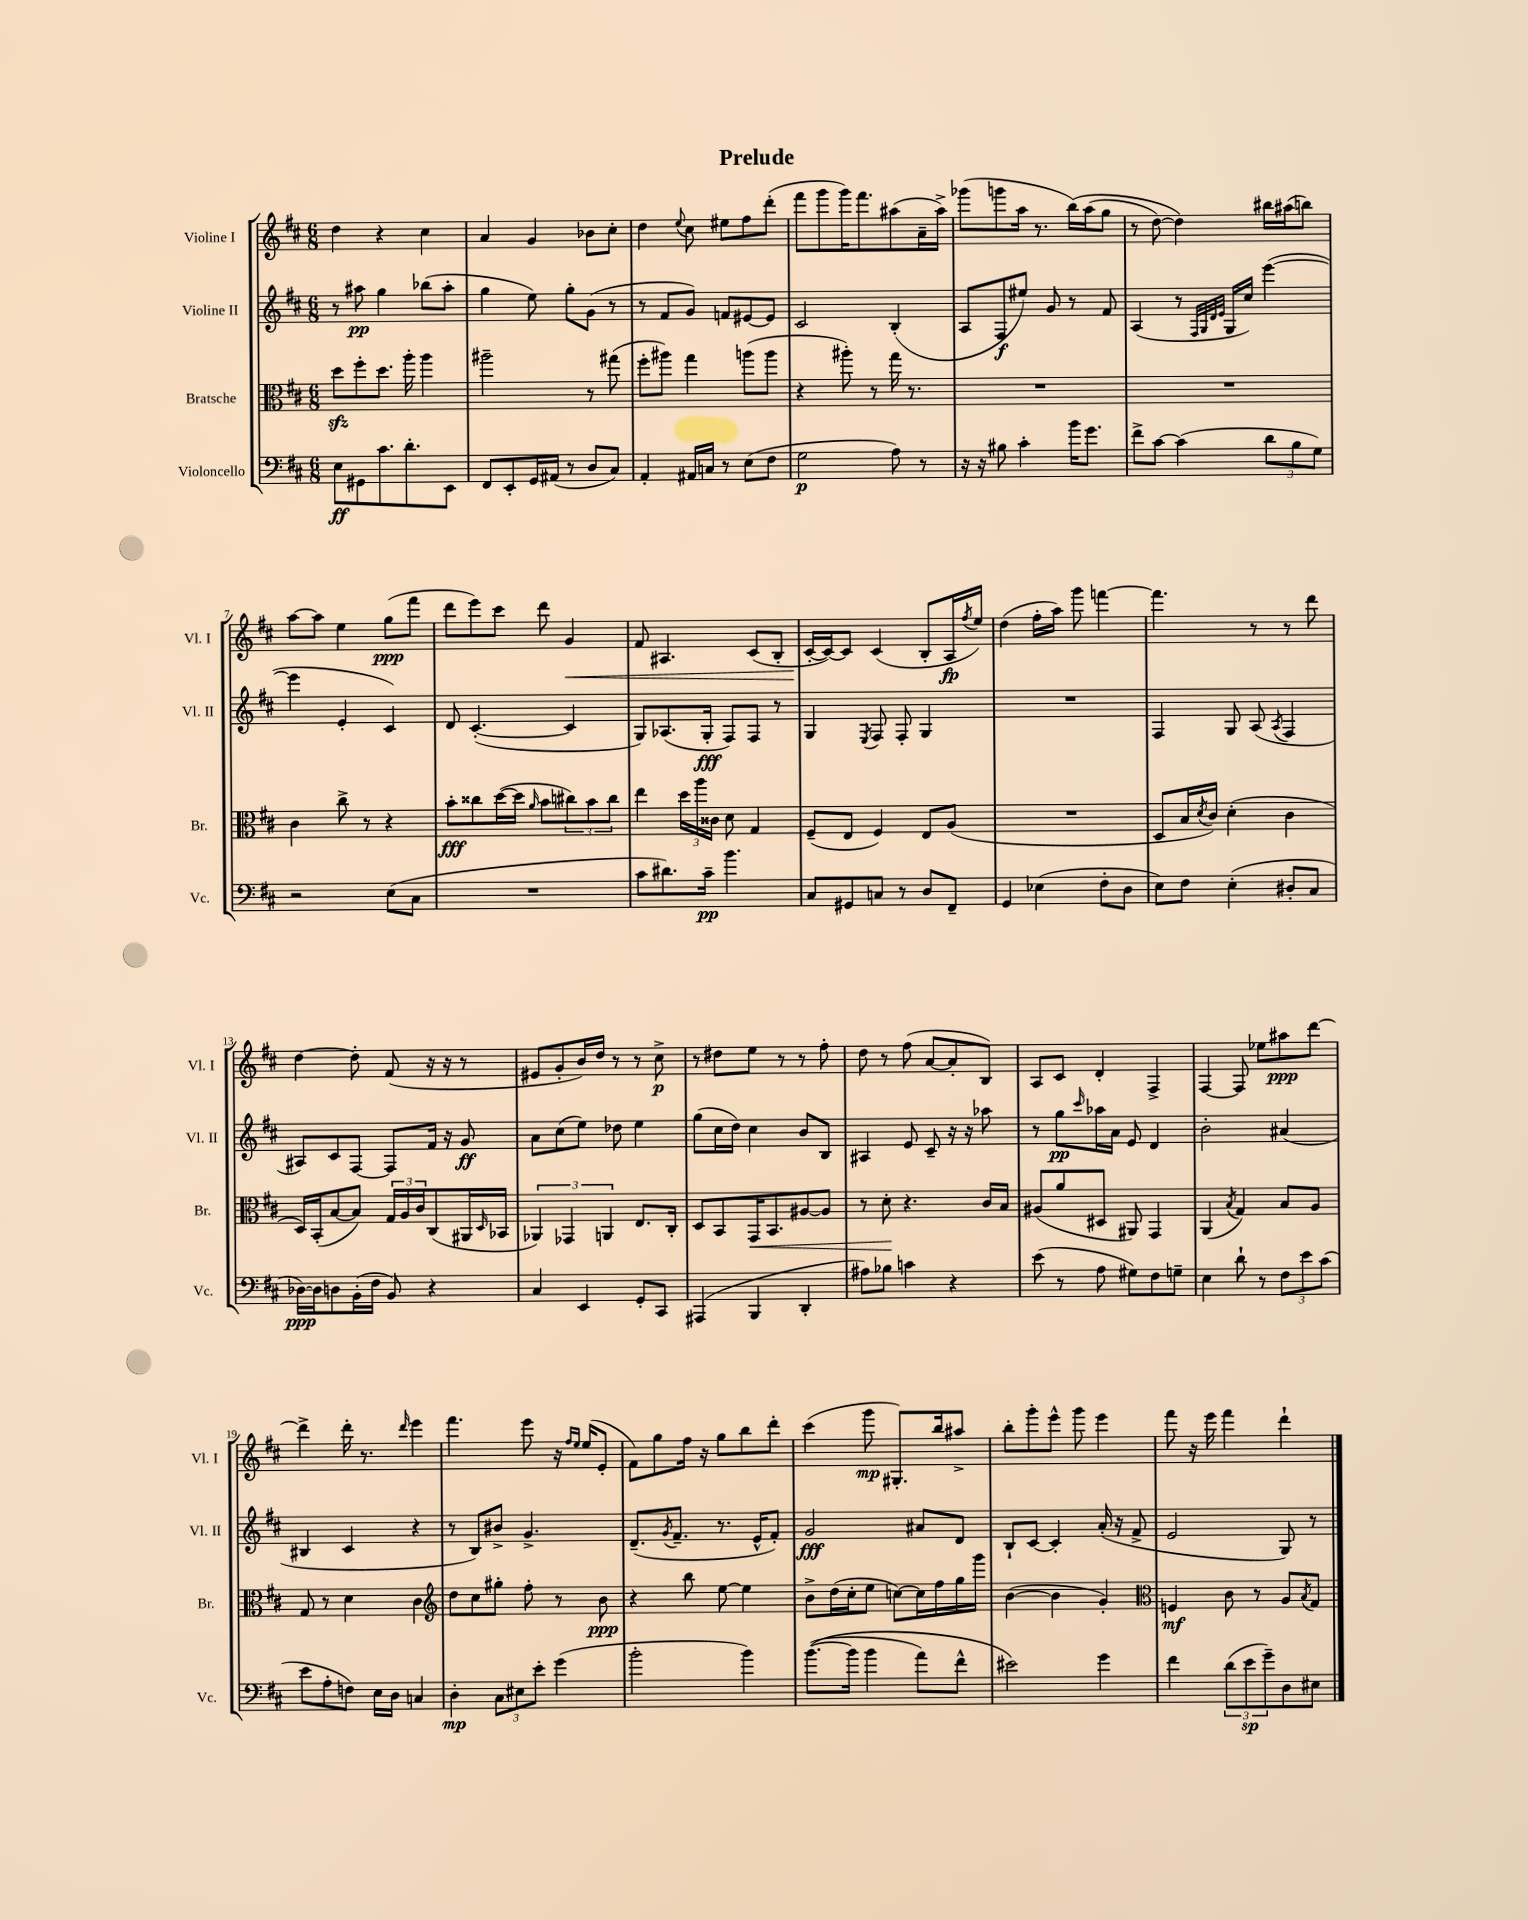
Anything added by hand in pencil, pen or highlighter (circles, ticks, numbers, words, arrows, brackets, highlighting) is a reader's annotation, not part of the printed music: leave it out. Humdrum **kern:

**kern	**kern	**kern	**kern
*staff4	*staff3	*staff2	*staff1
*clefF4	*clefC3	*clefG2	*clefG2
*k[f#c#]	*k[f#c#]	*k[f#c#]	*k[f#c#]
*M6/8	*M6/8	*M6/8	*M6/8
8E	8dd	8r	4dd
8GG#	8ff#'	8aa#	.
8.c#	8.dd	4gg	4r
8.d'	16aa'	.	.
.	4aa	(8bb-	4cc#
8EE	.	8aa#'	.
=	=	=	=
8FF#	2aa#~	4gg	4a
8EE'	.	.	.
16GG	.	8ee)	4g
(16AA#	.	.	.
8r	.	8gg'	.
8D	8r	(8g	8b-
8C#)	(8gg#	8r	8cc#'
=	=	=	=
4AA'	8ff#'	8r	4dd
.	8aa#)	8f#	.
.	.	.	8qqee
16AA#	4gg	8g)	8cc#
16C	.	.	.
8r	.	8f	8ee#
(8E	(8aa	[8e#	8ff#
8F#	8aa	8e#]	(8ddd'
=	=	=	=
2G	4r	2c#	8fff#
.	.	.	8ggg
.	8aa#')	.	16ggg)
.	.	.	8.fff#
.	8r	.	.
8A)	16gg	(4B'	(8aa#
.	8.r	.	.
8r	.	.	16a~
.	.	.	16aa#^)
=	=	=	=
16r	2.r	8A	(8ggg-
16r	.	.	.
8B#	.	8F#	8ggg
4c#'	.	8ee#)	16aa
.	.	.	8.r
.	.	8g	.
16b	.	8r	&(16bb)
8.g	.	.	(16aa
.	.	8f#	8gg
=	=	=	=
8f#^	2.r	(4A	8r
[8c#	.	.	[8dd)
(4c#]	.	8r	4dd]&)
.	.	32qqF#	.
.	.	32qqG	.
.	.	32qqd	.
.	.	32qqe	.
.	.	16G	.
.	.	16cc#)	.
12d	.	([4eee	16bb#
.	.	.	(16aa#
12B	.	.	.
.	.	.	8bb)
12G)	.	.	.
=	=	=	=
2r	4c#	4eee]	[8aa
.	.	.	8aa]
.	8cc#^	4e'	4ee
.	8r	.	.
(8E	4r	4c#)	(8gg
8C#	.	.	8fff#
=	=	=	=
2.r	8b'	8d	8ddd
.	8cc##	([4.c#'	8eee)
.	([16dd	.	8ccc#
.	16dd]	.	.
.	16qqa	.	.
.	8b	.	8ddd
.	12cc#)	4c#]	4g
.	12b	.	.
.	12cc#	.	.
=	=	=	=
8c#	4ee	8G)	8f#
8.d#)	.	(8.A-	4.A#
.	24dd	.	.
.	24aa	.	.
16c#~	.	16G'	.
.	24c##	.	.
4.b	8d	8F#)	.
.	4G	8F#	(8c#
.	.	8r	8B'
=	=	=	=
8C#	(8F#~	4G	[16c#'
.	.	.	16c#_)
8GG#	8E	.	8c#]
.	.	8qE	.
8C	4F#)	8F#	(4c#
8r	.	8F#'	.
8D	8E	4G	8B'
8FF#~	(8A	.	16A
.	.	.	8qff#
.	.	.	16ee)
=	=	=	=
4GG	2.r	2.r	(4dd
(4E-	.	.	16ff#'
.	.	.	16aa)
.	.	.	8ggg
8F#'	.	.	[4fff
8D	.	.	.
=	=	=	=
8E)	8D	4F#	4.fff]
8F#	16B	.	.
.	8qd	.	.
.	16c#)	.	.
(4E'	(4d'	8G	.
.	.	(8A	8r
.	.	8qA	.
8D#'	4c#	4F#	8r
8C#	.	.	8ddd
=	=	=	=
[16D-)	16D)	8A#)	[4dd
16D-]	(16BB'	.	.
8D	[8B	8c#	.
(16BB'	8B])	[8F#	8dd']
16F#	.	.	.
8BB)	24G	8F#]	(8f#
.	24A	.	.
.	24c#	.	.
4r	(8C#	16f#	16r
.	.	16r	16r
.	16AA#	8g	8r
.	16qqD	.	.
.	16BB-	.	.
=	=	=	=
4C#	6AA-)	8a	8e#
.	.	(8cc#	8g'
.	6GG-	.	.
4EE	.	8ee)	16b)
.	.	.	16dd
.	6AA	.	.
.	.	8dd-	8r
8GG'	8.E	4ee	8r
8CC#	.	.	8cc#^
.	16C#'	.	.
=	=	=	=
(4AAA#	8D	(8gg	8r
.	8BB	16cc#	8dd#
.	.	16dd)	.
4BBB	16GG	4cc#	8ee
.	8.BB	.	.
.	.	.	8r
4DD'	[8A#	8b	8r
.	8A#]	8B	8ff#'
=	=	=	=
8A#)	8r	4A#	8dd
8B-	8d'	.	8r
4c	4.r	8e	(8ff#
.	.	8c#~	[8a
4r	.	16r	8a']
.	.	16r	.
.	16c#	8aa-	8B)
.	16B	.	.
=	=	=	=
(8e	(8A#	8r	8A
8r	8a	8gg	8c#
.	.	16qqccc#	.
8A	8D#	16aa-	4d'
.	.	16a	.
8G#)	8AA#)	8e	.
8F#	4GG	4d	4F#^
8G~	.	.	.
=	=	=	=
4E	(4AA	2b'	[4F#
.	8qB	.	.
8d`	4G)	.	8F#]
8r	.	.	8ee-
12F#	8B	(4a#	8aa#
12e	.	.	.
.	8A	.	[8ddd
(12c#	.	.	.
=	=	=	=
8e	8G	4B#	4ddd^]
8A'	8r	.	.
8F)	4d	4c#	16ddd'
.	.	.	8.r
16E	.	.	.
16D	.	.	.
.	.	.	16qqddd
4C	4c#	4r	4eee
=	=	=	=
*	*clefG2	*	*
4D'	8dd	8r	4.fff#
.	8cc#	8B)	.
12C#	8gg#'	8b#^	.
12E#	.	.	.
.	8ff#'	4.g^	8eee
12e'	.	.	.
(4g	8r	.	16r
.	.	.	16qqff#
.	.	.	16qqee
.	.	.	(16ee
.	8b	.	8e'
=	=	=	=
2b'	4r	(8.d~	8f#)
.	.	.	8gg
.	.	8qg	.
.	.	8.f#~	.
.	8bb	.	16ff#
.	.	.	16r
.	[8ee	8.r	8gg
4b)	4ee]	.	8bb
.	.	16e^^	.
.	.	8f#')	8ddd'
=	=	=	=
&(([8.b	8b^	2g	(4ccc#
.	(16dd	.	.
16b]	16cc#'	.	.
4b	8ee	.	8ggg
.	[8cc)	.	8.G#')
8a)	16cc]	8a#	.
.	16ff#	.	16bb
8f#^^	16gg	8d	8aa#^
.	16ggg	.	.
=	=	=	=
2e#&)	([4b	8B`	8bb'
.	.	[8c#	8ggg'
.	4b]	4c#']	8eee^^
.	.	.	8ggg
4g	4g')	(16a'	4eee
.	.	16r	.
.	.	8f#^	.
=	=	=	=
*	*clefC3	*	*
4f#	4F	2e	8fff#
.	.	.	16r
.	.	.	16eee
(12d	8c#	.	4fff#
12e	.	.	.
.	8r	.	.
12g~)	.	.	.
8D	8A	8G)	4ddd`
.	8qB	.	.
8E#	8G	8r	.
==	==	==	==
*-	*-	*-	*-
